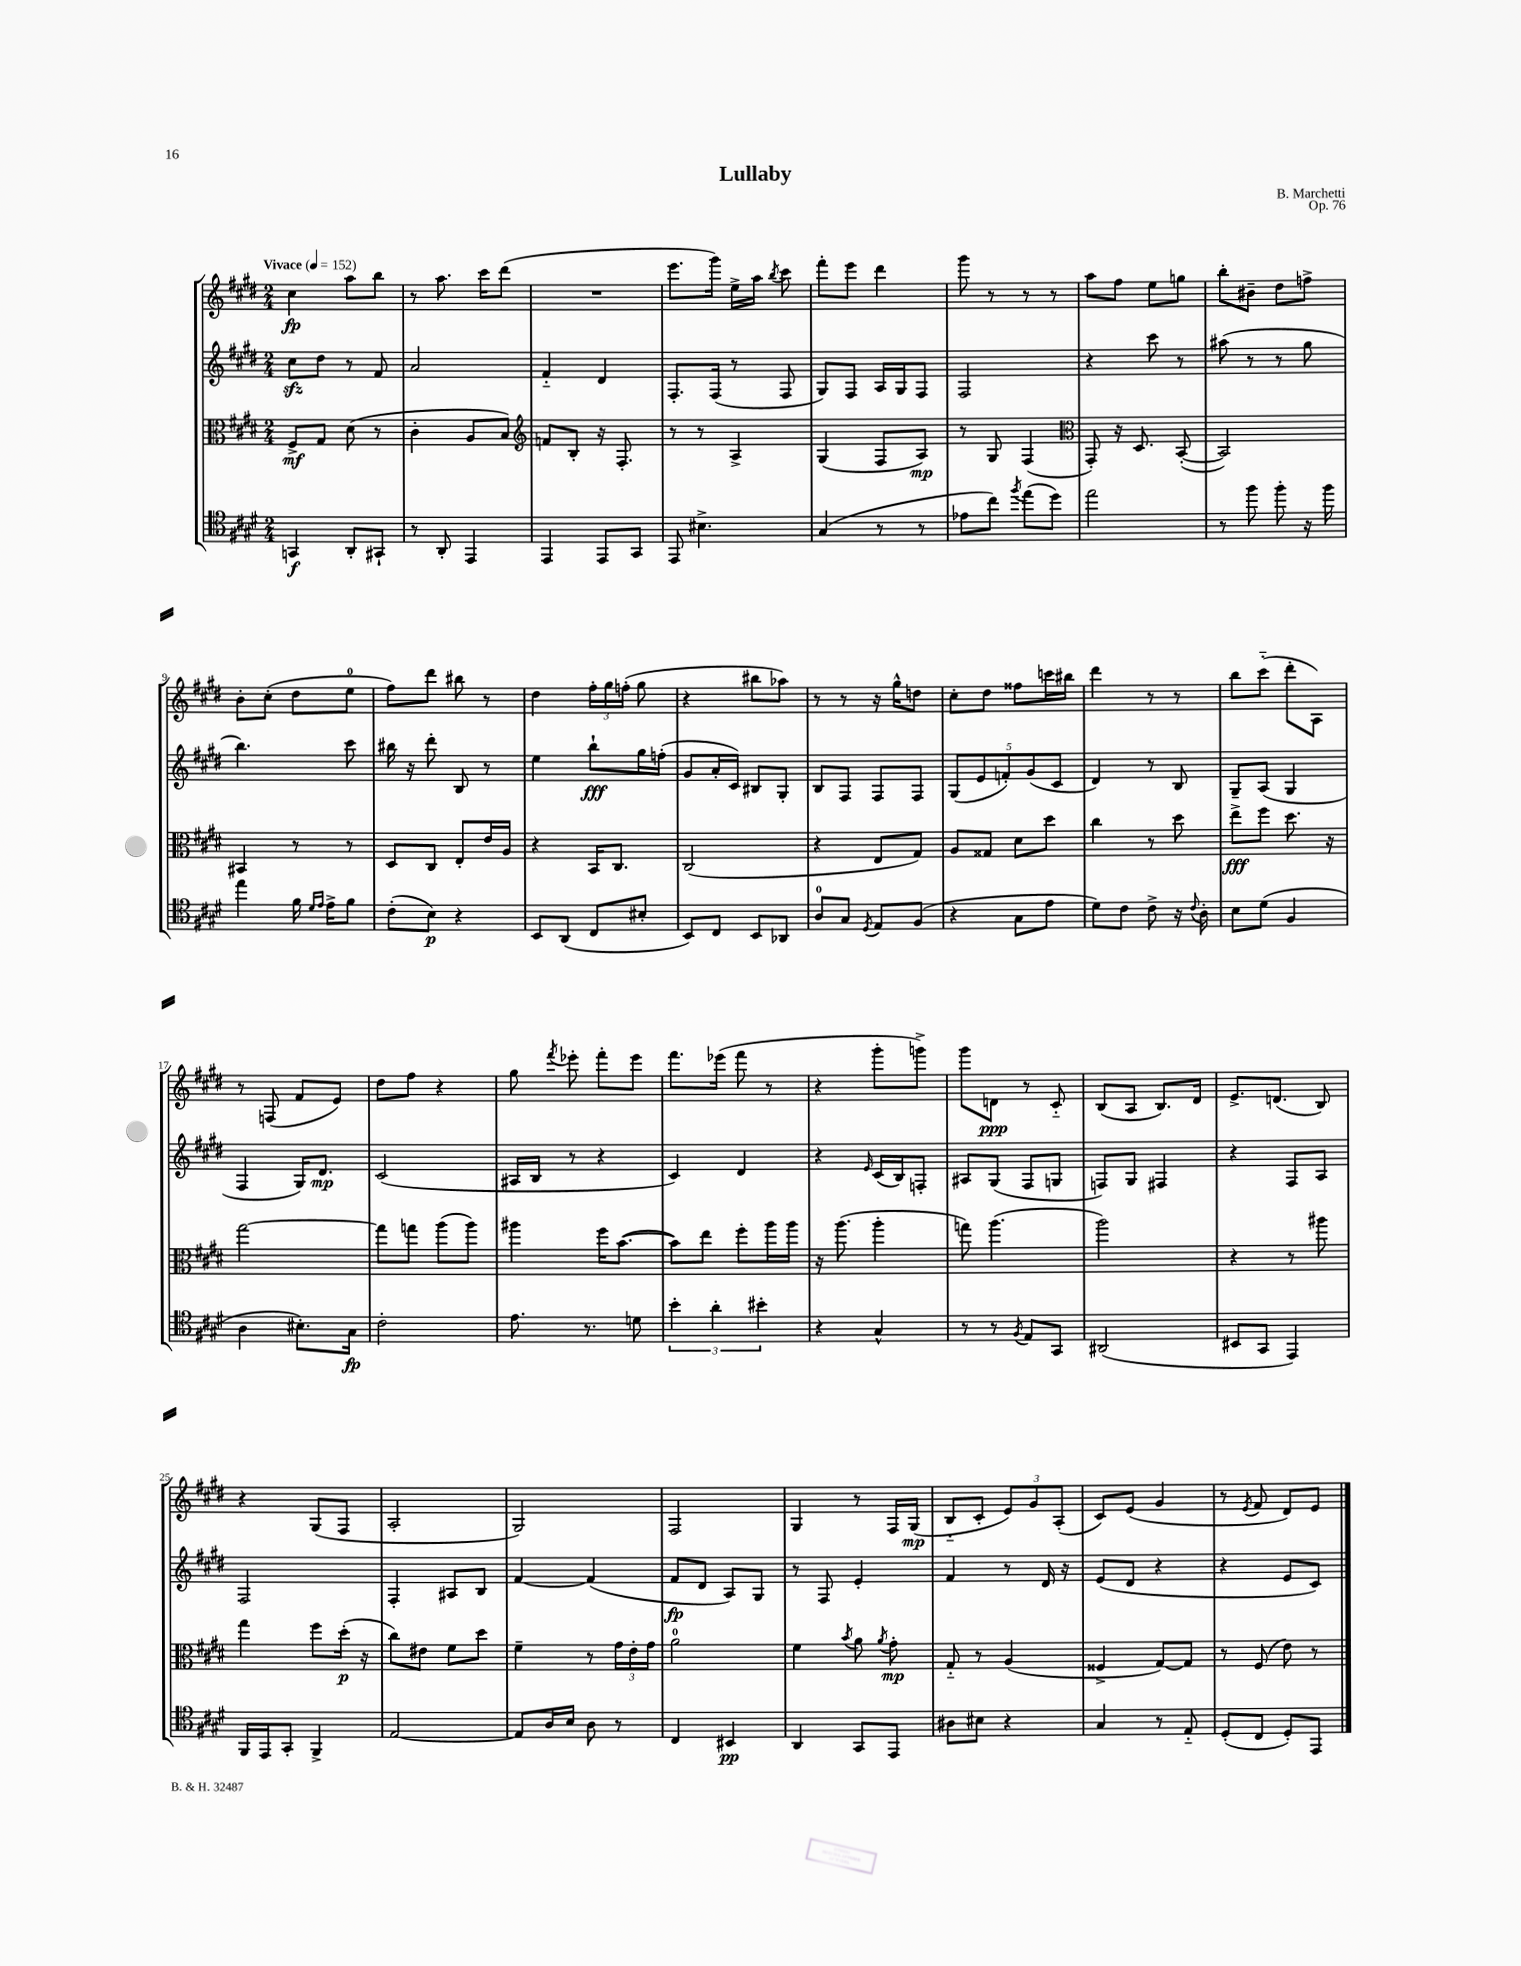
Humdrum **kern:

**kern	**dynam	**kern	**dynam	**kern	**dynam	**kern	**dynam
*part4	*part4	*part3	*part3	*part2	*part2	*part1	*part1
*staff4	*staff4	*staff3	*staff3	*staff2	*staff2	*staff1	*staff1
*clefC4	*	*clefC3	*	*clefG2	*	*clefG2	*
*k[f#c#g#d#]	*	*k[f#c#g#d#]	*	*k[f#c#g#d#]	*	*k[f#c#g#d#]	*
*M2/4	*	*M2/4	*	*M2/4	*	*M2/4	*
*MM152	*	*MM152	*	*MM152	*	*MM152	*
=1	=1	=1	=1	=1	=1	=1	=1
!	!	!	!	!	!	!LO:TX:a:B:t=Vivace	!
4GGn/	f	8F#^/L	mf	8cc#zz\L	.	4cc#\	fp
.	.	8G#/J	.	8dd#\J	.	.	.
8AA'/L	.	(8d#\	.	8r	.	8aa\L	.
8GG#X`/J	.	8r	.	8f#/	.	8bb\J	.
=2	=2	=2	=2	=2	=2	=2	=2
8r	.	4c#'\	.	2a/	.	8r	.
8AA'/	.	.	.	.	.	8.aa\	.
4EE/	.	8A/L	.	.	.	.	.
.	.	.	.	.	.	16ccc#\KL	.
.	.	8B/J)	.	.	.	(8ddd#\J	.
=3	=3	=3	=3	=3	=3	=3	=3
*	*	*clefG2	*	*	*	*	*
4EE/	.	8fn/L	.	4f#/	.	2r	.
.	.	8B'/J	.	.	.	.	.
8EE/L	.	16r	.	4d#/	.	.	.
.	.	8.F#'/	.	.	.	.	.
8GG#/J	.	.	.	.	.	.	.
=4	=4	=4	=4	=4	=4	=4	=4
8EE/	.	8r	.	8.F#'/L	.	8.eee\L	.
4.B#X^\	.	8r	.	.	.	.	.
.	.	.	.	(16F#/Jk	.	16ggg#\Jk)	.
.	.	4A^/	.	8r	.	16ee^\LL	.
.	.	.	.	.	.	16aa\JJ	.
.	.	.	.	.	.	8qbb/	.
.	.	.	.	8F#/	.	8ccc#\	.
=5	=5	=5	=5	=5	=5	=5	=5
(4G#/	.	(4G#/	.	8G#/L)	.	8fff#'\L	.
.	.	.	.	8F#/J	.	8eee\J	.
8r	.	8F#/L	.	16A/LL	.	4ddd#\	.
.	.	.	.	16G#/J	.	.	.
8r	.	8A/J)	mp	8F#/J	.	.	.
=6	=6	=6	=6	=6	=6	=6	=6
8e-X\L	.	8r	.	2F#/	.	8ggg#\	.
8cc#\J)	.	8G#/	.	.	.	8r	.
8qff#/	.	.	.	.	.	.	.
(8ee\L	.	(4F#/	.	.	.	8r	.
8dd#\J)	.	.	.	.	.	8r	.
=7	=7	=7	=7	=7	=7	=7	=7
*	*	*clefC3	*	*	*	*	*
2ee\	.	8GG#'/)	.	4r	.	8aa\L	.
.	.	16r	.	.	.	8ff#\J	.
.	.	8.D#/	.	.	.	.	.
.	.	.	.	8ccc#\	.	8ee\L	.
.	.	([8BB'/	.	8r	.	8ggn\J	.
=8	=8	=8	=8	=8	=8	=8	=8
8r	.	2BB/])	.	(8aa#X\	.	8bb'\L	.
8ff#\	.	.	.	8r	.	8b#X~\J	.
8ff#'\	.	.	.	8r	.	8dd#\L	.
16r	.	.	.	8gg#\	.	8ffn^\J	.
16ff#\	.	.	.	.	.	.	.
!!LO:LB:g=z
=9	=9	=9	=9	=9	=9	=9	=9
4ee\	.	4BB#X/	.	4.bb\)	.	8b'\L	.
.	.	.	.	.	.	(8cc#'\J	.
16f#\	.	8r	.	.	.	8dd#\L	.
16qqd#/LL	.	.	.	.	.	.	.
16qqe/JJ	.	.	.	.	.	.	.
16e^\KL	.	.	.	.	.	.	.
8f#\J	.	8r	.	8ccc#\	.	8ee\J	.
=10	=10	=10	=10	=10	=10	=10	=10
(8c#'\L	.	8D#/L	.	16bb#X\	.	8ff#\L)	.
.	.	.	.	16r	.	.	.
8B\J)	p	8C#/J	.	8ddd#'\	.	8ddd#\J	.
4r	.	8E'/L	.	8B/	.	8bb#X\	.
.	.	16e/L	.	8r	.	8r	.
.	.	16A/JJ	.	.	.	.	.
=11	=11	=11	=11	=11	=11	=11	=11
8BB/L	.	4r	.	4ee\	.	4dd#\	.
(8AA/J	.	.	.	.	.	.	.
8C#/L	.	16BB/KL	.	8bb`\L	fff	24ff#'\LL	.
.	.	.	.	.	.	24gg#\	.
.	.	8.C#/J	.	.	.	.	.
.	.	.	.	.	.	(24ffn'\JJ	.
8B#X'/J	.	.	.	16gg#\L	.	8gg#\	.
.	.	.	.	(16ffn'\JJ	.	.	.
=12	=12	=12	=12	=12	=12	=12	=12
8BB/L)	.	(2C#/	.	8g#/L	.	4r	.
8C#/J	.	.	.	16a'/L	.	.	.
.	.	.	.	16c#/JJ)	.	.	.
8BB/L	.	.	.	8B#X/L	.	8bb#X\L	.
8AA-X/J	.	.	.	8G#'/J	.	8aa-X\J)	.
=13	=13	=13	=13	=13	=13	=13	=13
8A/L	.	4r	.	8B/L	.	8r	.
8G#/J	.	.	.	8F#/J	.	8r	.
8qD#/	.	.	.	.	.	.	.
8E/L	.	8E/L	.	8F#/L	.	16r	.
.	.	.	.	.	.	16gg#^^\KL	.
(8F#/J	.	8G#/J)	.	8F#/J	.	8ddn\J	.
=14	=14	=14	=14	=14	=14	=14	=14
4r	.	8A/L	.	(10G#/L	.	8cc#'\L	.
.	.	.	.	10e/	.	.	.
.	.	8G##X/J	.	.	.	8dd#\J	.
.	.	.	.	10fn'/)	.	.	.
8G#\L	.	8d#\L	.	.	.	8ff##X\L	.
.	.	.	.	(10g#/	.	.	.
8e\J	.	8dd#\J	.	.	.	16cccn\L	.
.	.	.	.	10c#/J	.	.	.
.	.	.	.	.	.	16bb#X\JJ	.
=15	=15	=15	=15	=15	=15	=15	=15
8d#\L)	.	4cc#\	.	4d#/)	.	4ddd#\	.
8c#\J	.	.	.	.	.	.	.
8c#^\	.	8r	.	8r	.	8r	.
16r	.	8dd#\	.	8B/	.	8r	.
8qqc#/	.	.	.	.	.	.	.
16A'\	.	.	.	.	.	.	.
=16	=16	=16	=16	=16	=16	=16	=16
8B\L	.	8ee^\L	fff	8G#~/L	.	8bb\L	.
(8d#\J	.	8ff#\J	.	(8A/J	.	(8ccc#\J	.
4F#/	.	8.dd#\	.	4G#/	.	8ddd#'\L	.
.	.	.	.	.	.	8A\J)	.
.	.	16r	.	.	.	.	.
!!LO:LB:g=z
=17	=17	=17	=17	=17	=17	=17	=17
4A\	.	[2gg#\	.	4F#/	.	8r	.
.	.	.	.	.	.	(8Fn/	.
8.B#X'\L)	.	.	.	16G#/KL)	.	8f#/L	.
.	.	.	.	8.d#/J	mp	.	.
.	.	.	.	.	.	8e/J)	.
16G#\Jk	fp	.	.	.	.	.	.
=18	=18	=18	=18	=18	=18	=18	=18
2c#'\	.	8gg#\L]	.	(2c#/	.	8dd#\L	.
.	.	8ggn\J	.	.	.	8ff#\J	.
.	.	(8aa\L	.	.	.	4r	.
.	.	8aa\J)	.	.	.	.	.
=19	=19	=19	=19	=19	=19	=19	=19
8.e\	.	4aa#X\	.	16A#X/LL	.	8gg#\	.
.	.	.	.	16B/JJ	.	.	.
.	.	.	.	.	.	8qfff#/	.
.	.	.	.	8r	.	8eee-X'\	.
8.r	.	.	.	.	.	.	.
.	.	16ff#\KL	.	4r	.	8fff#'\L	.
.	.	([8.b\J	.	.	.	.	.
8dn\	.	.	.	.	.	8eee-\J	.
=20	=20	=20	=20	=20	=20	=20	=20
6b'\	.	8b\L])	.	4c#/)	.	8.fff#\L	.
.	.	8ee\J	.	.	.	.	.
6a'\	.	.	.	.	.	.	.
.	.	.	.	.	.	(16eee-X\Jk	.
.	.	8ff#'\L	.	4d#/	.	8fff#\	.
6b#X'\	.	.	.	.	.	.	.
.	.	16aa\L	.	.	.	8r	.
.	.	16aa\JJ	.	.	.	.	.
=21	=21	=21	=21	=21	=21	=21	=21
4r	.	16r	.	4r	.	4r	.
.	.	(8.aa\	.	.	.	.	.
.	.	.	.	16qqe/	.	.	.
4G#^^/	.	4aa'\	.	(16c#/LL	.	8ggg#'\L	.
.	.	.	.	16B/J)	.	.	.
.	.	.	.	8Fn'/J	.	8gggn^\J)	.
=22	=22	=22	=22	=22	=22	=22	=22
8r	.	8ggn\)	.	8A#X/L	.	8ggg#\L	.
8r	.	(4.aa\	.	(8G#/J	.	8dn\J	ppp
8qF#/	.	.	.	.	.	.	.
8E/L	.	.	.	8F#/L	.	8r	.
8GG#/J	.	.	.	8Gn/J	.	8c#/	.
=23	=23	=23	=23	=23	=23	=23	=23
(2AA#X/	.	2aa\)	.	8Fn/L)	.	(8B/L	.
.	.	.	.	8G#/J	.	8A/J	.
.	.	.	.	4F#X/	.	8.B/L)	.
.	.	.	.	.	.	16d#/Jk	.
=24	=24	=24	=24	=24	=24	=24	=24
8BB#X/L	.	4r	.	4r	.	8.e^/L	.
8GG#/J	.	.	.	.	.	.	.
.	.	.	.	.	.	(8.dn/J	.
4EE/)	.	8r	.	8F#/L	.	.	.
.	.	8aa#X\	.	8A/J	.	8B/)	.
!!LO:LB:g=z
=25	=25	=25	=25	=25	=25	=25	=25
16FF#/LL	.	4gg#\	.	2F#/	.	4r	.
16EE/J	.	.	.	.	.	.	.
8GG#'/J	.	.	.	.	.	.	.
4FF#^/	.	8ff#\L	.	.	.	(8G#/L	.
.	.	(16dd#'\Jk	p	.	.	8F#/J	.
.	.	16r	.	.	.	.	.
=26	=26	=26	=26	=26	=26	=26	=26
[2E/	.	8cc#\L)	.	4F#'/	.	2A'/	.
.	.	8e#X\J	.	.	.	.	.
.	.	8f#\L	.	8A#X/L	.	.	.
.	.	8dd#\J	.	8B/J	.	.	.
=27	=27	=27	=27	=27	=27	=27	=27
8E/L]	.	4f#~\	.	[4f#/	.	2G#/)	.
16A/L	.	.	.	.	.	.	.
16B/JJ	.	.	.	.	.	.	.
8A\	.	8r	.	(4f#/]	.	.	.
8r	.	24g#\LL	.	.	.	.	.
.	.	24e'\	.	.	.	.	.
.	.	24g#\JJ	.	.	.	.	.
=28	=28	=28	=28	=28	=28	=28	=28
4C#/	.	2a\	.	8f#/L	fp	2F#/	.
.	.	.	.	8d#/J	.	.	.
4BB#X/	pp	.	.	8A/L)	.	.	.
.	.	.	.	8G#/J	.	.	.
=29	=29	=29	=29	=29	=29	=29	=29
4AA/	.	4f#\	.	8r	.	4G#/	.
.	.	.	.	8F#/	.	.	.
.	.	8qb/	.	.	.	.	.
8GG#/L	.	8a\	.	4e'/	.	8r	.
.	.	8qa/	.	.	.	.	.
8EE/J	.	8g#'\	mp	.	.	16F#/LL	.
.	.	.	.	.	.	(16G#/JJ	mp
=30	=30	=30	=30	=30	=30	=30	=30
8A#X\L	.	8G#/	.	4f#/	.	8B/L	.
8B#X\J	.	8r	.	.	.	8c#'/J	.
4r	.	(4A/	.	8r	.	12e/L)	.
.	.	.	.	.	.	12g#/	.
.	.	.	.	16d#/	.	.	.
.	.	.	.	.	.	(12A'/J	.
.	.	.	.	16r	.	.	.
=31	=31	=31	=31	=31	=31	=31	=31
4G#/	.	4F##X^/	.	(8e/L	.	8c#/L)	.
.	.	.	.	8d#/J	.	(8e/J	.
8r	.	[8G#/L)	.	4r	.	4g#/	.
8E/	.	8G#/J]	.	.	.	.	.
=32	=32	=32	=32	=32	=32	=32	=32
(8D#'/L	.	8r	.	4r	.	8r	.
.	.	.	.	.	.	8qe/	.
8C#/J	.	(8F#/	.	.	.	8f#/	.
8D#'/L)	.	8e\)	.	8e/L	.	8d#/L)	.
8EE/J	.	8r	.	8c#/J)	.	8e/J	.
==	==	==	==	==	==	==	==
*-	*-	*-	*-	*-	*-	*-	*-
